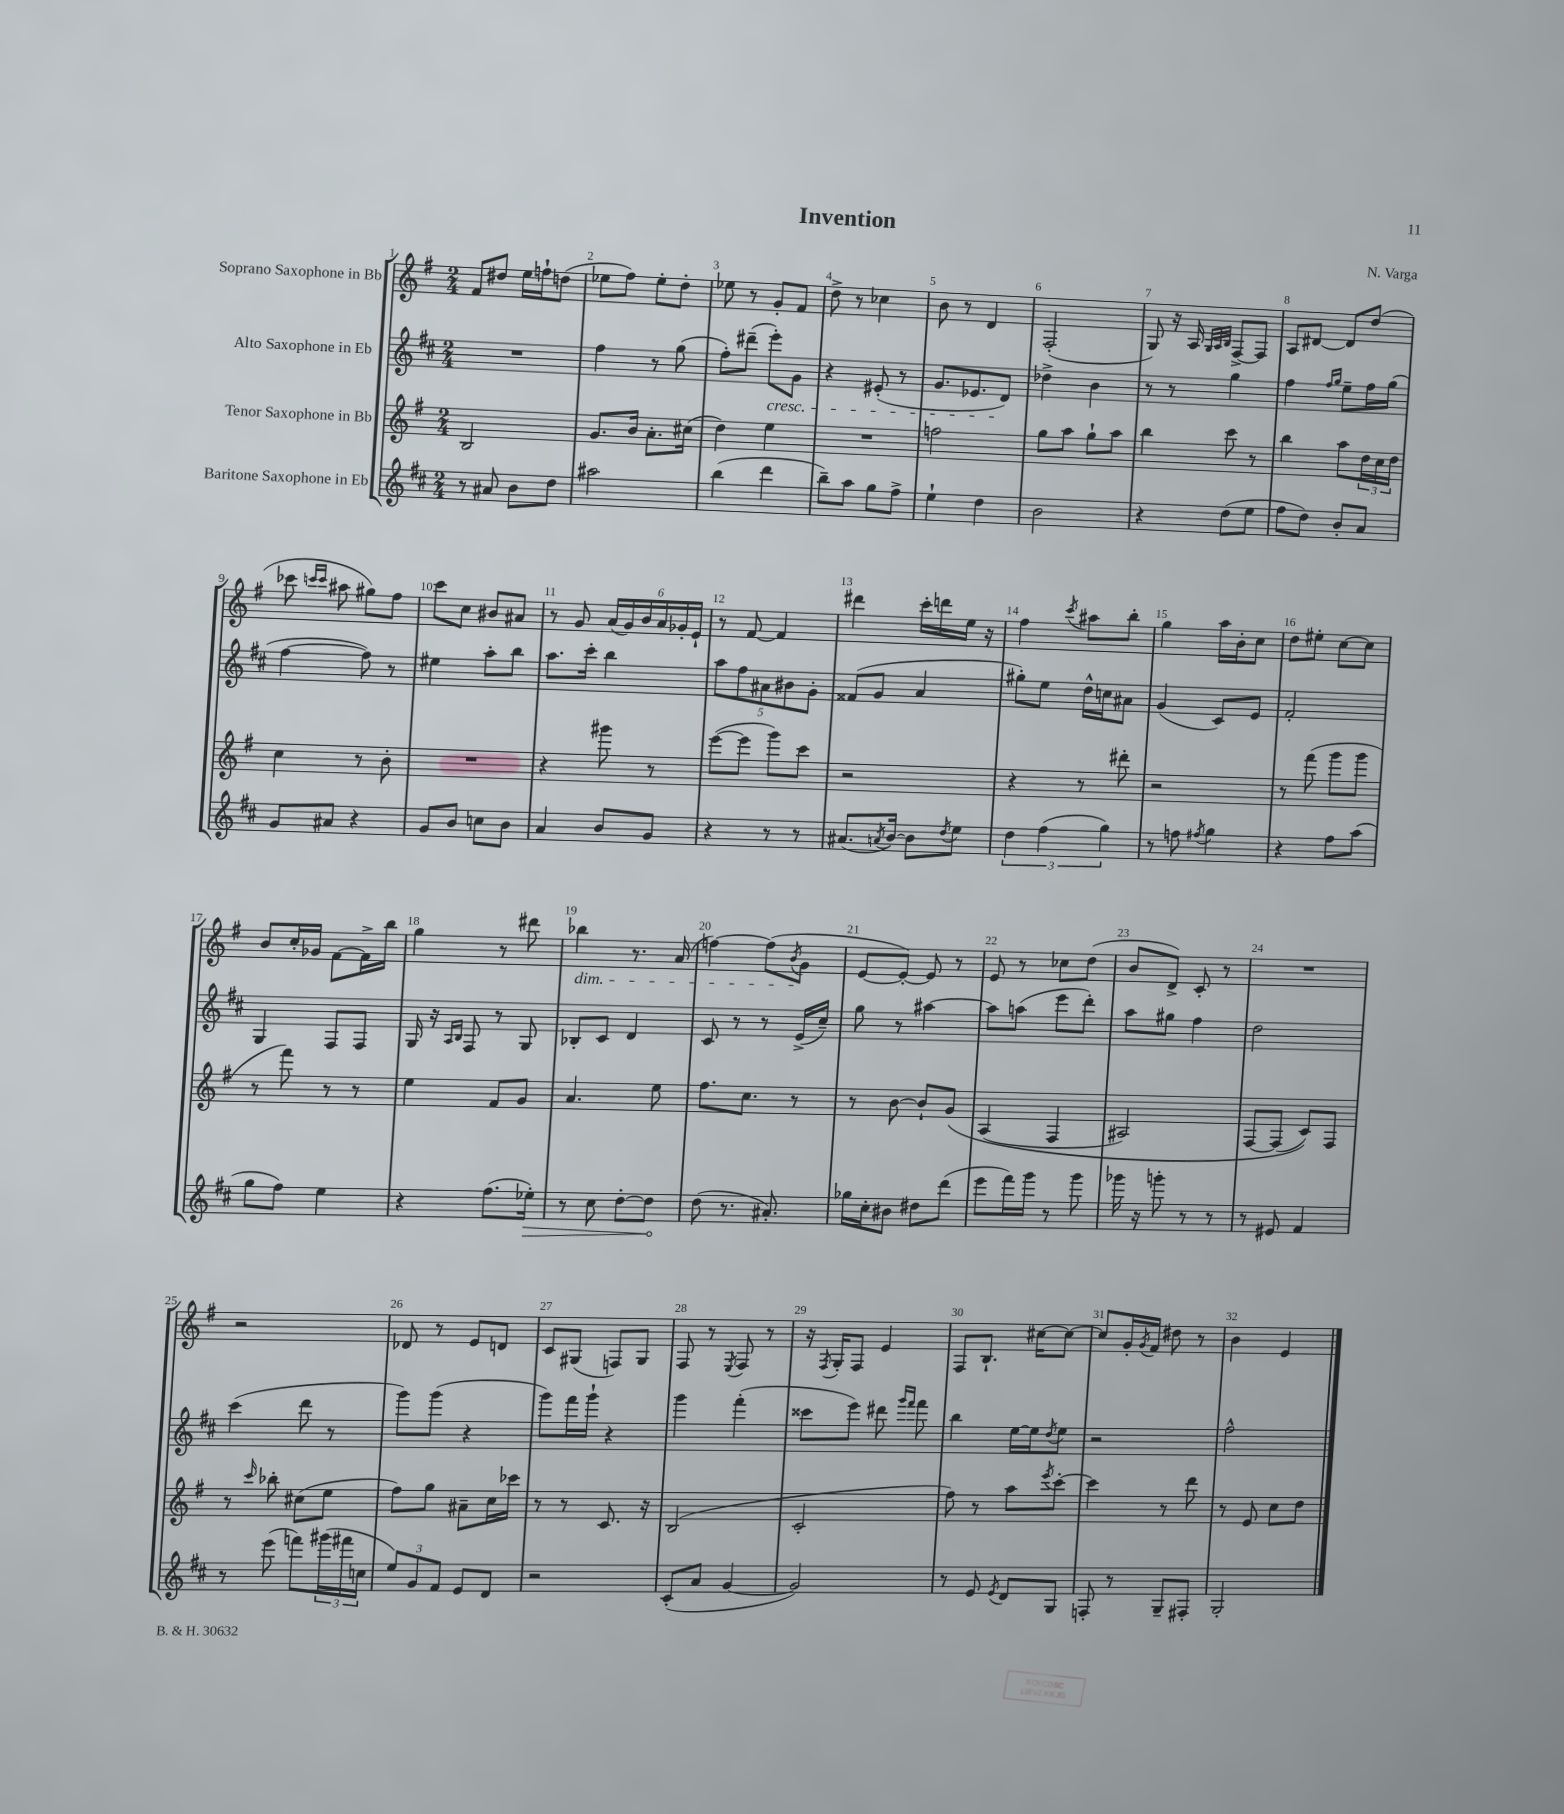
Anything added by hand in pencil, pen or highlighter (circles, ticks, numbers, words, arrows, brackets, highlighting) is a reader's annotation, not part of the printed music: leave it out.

**kern	**kern	**kern	**kern
*staff4	*staff3	*staff2	*staff1
*clefG2	*clefG2	*clefG2	*clefG2
*k[f#c#]	*k[f#]	*k[f#c#]	*k[f#]
*M2/4	*M2/4	*M2/4	*M2/4
8r	2B	2r	8f#
8a#	.	.	8dd#
8b	.	.	16ee
.	.	.	16ff`
8dd	.	.	(8dd
=	=	=	=
2aa#	8.g	4ff#	8ee-
.	.	.	8ff#)
.	16b	.	.
.	8.a'	8r	8ee-'
.	.	(8gg	8dd'
.	(16cc#	.	.
=	=	=	=
(4bb	4dd)	8ff#')	8ee-
.	.	(8ddd#~	8r
4ddd	4ee	8eee')	8g'
.	.	8g	8f#
=	=	=	=
8bb~)	2r	4r	8dd^
8aa	.	.	8r
8gg	.	(8e#'	4cc-
8ff#^	.	8r	.
=	=	=	=
4ee`	2ff	8.g	8b
.	.	.	8r
.	.	8.e-	.
4dd	.	.	4d
.	.	8d)	.
=	=	=	=
2b	8gg	4dd-^	(2F#'
.	8aa	.	.
.	8gg`	4b	.
.	8aa	.	.
=	=	=	=
4r	4bb	8r	8G)
.	.	8r	16r
.	.	.	16A
.	.	.	32qqG
.	.	.	32qqA
.	.	.	32qqB
(8dd	8ccc	4gg	[8F#^
8ee	8r	.	8F#]
=	=	=	=
8ff#	4bb	4ff#	8A
8dd)	.	.	[8d#
.	.	16qqff#	.
.	.	16qqgg	.
8b'	8aa	8ee~	8d#]
8a	24dd	16ff#	(8dd
.	24cc	.	.
.	.	(16gg	.
.	24dd	.	.
=	=	=	=
8g	4cc	[4ff#	8ccc-
.	.	.	16qqccc
.	.	.	16qqccc
8a#	.	.	8aa#
4r	8r	8ff#])	8gg#)
.	8b'	8r	8ff#
=	=	=	=
8g	2r	4ee#	8ccc
8b	.	.	8cc
8cc	.	8aa'	8b#
8b	.	8bb	8a#
=	=	=	=
4a	4r	8.aa	8r
.	.	.	8g
.	.	16ccc#'	.
8b	8ggg#	4bb	(24a
.	.	.	24g)
.	.	.	24b
8g	8r	.	24a
.	.	.	24g-'
.	.	.	24e`
=	=	=	=
4r	([8eee	10aa	8r
.	.	10ff#	.
.	8eee]	.	[8f#
.	.	10a#	.
8r	8ggg)	.	4f#]
.	.	10b#	.
8r	8ccc	.	.
.	.	10g'	.
=	=	=	=
(8.a#	2r	(8f##	4ddd#
.	.	8g	.
8qa	.	.	.
[16b)	.	.	.
8b]	.	4a	16ccc'
.	.	.	16ddd
8qdd	.	.	.
8ee	.	.	16ee
.	.	.	16r
=	=	=	=
6dd	4r	8gg#')	4ff#
.	.	8ee	.
(6ff#	.	.	.
.	.	.	8qccc
.	8r	16dd^^	8aa#
.	.	16cc	.
6gg)	.	.	.
.	8ddd#'	8a#	8bb'
=	=	=	=
8r	2r	(4g	4gg
8ff	.	.	.
8qff#	.	.	.
4gg	.	8c#)	16aa
.	.	.	16b'
.	.	8e	8cc
=	=	=	=
4r	8r	2f#'	8dd
.	(8fff#	.	8ee#'
8ff#	8ggg	.	[8cc
(8aa	8ggg	.	8cc]
=	=	=	=
8gg	8r	4G	8b
8ff#)	8fff#)	.	16cc'
.	.	.	16g-
4ee	8r	8F#	[8f#
.	8r	8F#	16f#^]
.	.	.	16bb
=	=	=	=
4r	4ee	16G	4gg
.	.	16r	.
.	.	16qqA	.
.	.	16qqB	.
.	.	8F#	.
(8.ff#	8f#	8r	8r
.	8g	8G	8ddd#
16ee-')	.	.	.
=	=	=	=
8r	4.a	8B-'	4bb-
8cc#	.	8c#	.
[8dd'	.	4d	8.r
8dd]	8ee	.	.
.	.	.	(16a
=	=	=	=
(8dd	8.ff#	8c#	[4ff)
8.r	.	8r	.
.	8.cc	.	.
.	.	8r	(8ff]
8.a#')	.	.	.
.	.	.	8qb
.	8r	(16e^	8g
.	.	16cc#~)	.
=	=	=	=
16gg-	8r	8gg	[8e
16cc#'	.	.	.
8b#	[8b	8r	8e'_)
8dd#	8b`]	[4aa#	8e]
(8ddd	&(8g	.	8r
=	=	=	=
8eee	(4A	8aa#]	8e
16fff#)	.	(8aa	8r
16ggg	.	.	.
8r	4F#	8eee	8cc-
8ggg	.	8ddd')	(8dd
=	=	=	=
16ggg-	2A#)	8aa	8b
16r	.	.	.
8ggg'	.	8gg#	8d^)
8r	.	4ff#	8c'
8r	.	.	8r
=	=	=	=
8r	[8F#	2dd	2r
8e#	(8F#]	.	.
4f#	8c)&)	.	.
.	8F#	.	.
=	=	=	=
8r	8r	(4ccc#	2r
.	16qqccc	.	.
(8eee	8bb-'	.	.
8fff)	(8cc#	8ddd	.
(24ggg#	8ee	8r	.
24fff#	.	.	.
24cc	.	.	.
=	=	=	=
12ee)	8ff#)	8ggg)	8d-
12g	.	.	.
.	8gg	(8ggg	8r
12f#	.	.	.
8e	8a#~	4r	8e
8d	16cc	.	8d
.	16ccc-	.	.
=	=	=	=
2r	8r	8ggg)	8c
.	8r	16fff#	(8G#
.	.	16ggg`	.
.	8.c	4r	8F)
.	.	.	8G#
.	16r	.	.
=	=	=	=
(8c#'	(2B	4ggg	8F#
8a	.	.	8r
.	.	.	8qE
[4g	.	(4fff#'	8F#
.	.	.	8r
=	=	=	=
2g])	2c'	8ccc##	16r
.	.	.	8qF#
.	.	.	16G'
.	.	8eee)	8F#
.	.	8ddd#	4e
.	.	16qqggg	.
.	.	16qqfff#	.
.	.	8fff#	.
=	=	=	=
8r	8ff#)	4bb	8F#
8e	8r	.	8.B`
8qe	.	.	.
8d	8aa	[16ee	.
.	.	16ee]	[16cc#
.	8qeee	8qdd	.
8G	[8ccc'	8ee	8cc#_
=	=	=	=
8F'	4ccc]	2r	8cc#]
8r	.	.	16g'
.	.	.	8qg
.	.	.	16f#
8G~	8r	.	8dd#
8F#'	8ddd	.	8r
=	=	=	=
2G'	8r	2ff#^^	4b
.	8e	.	.
.	8cc	.	4e
.	8dd	.	.
==	==	==	==
*-	*-	*-	*-
